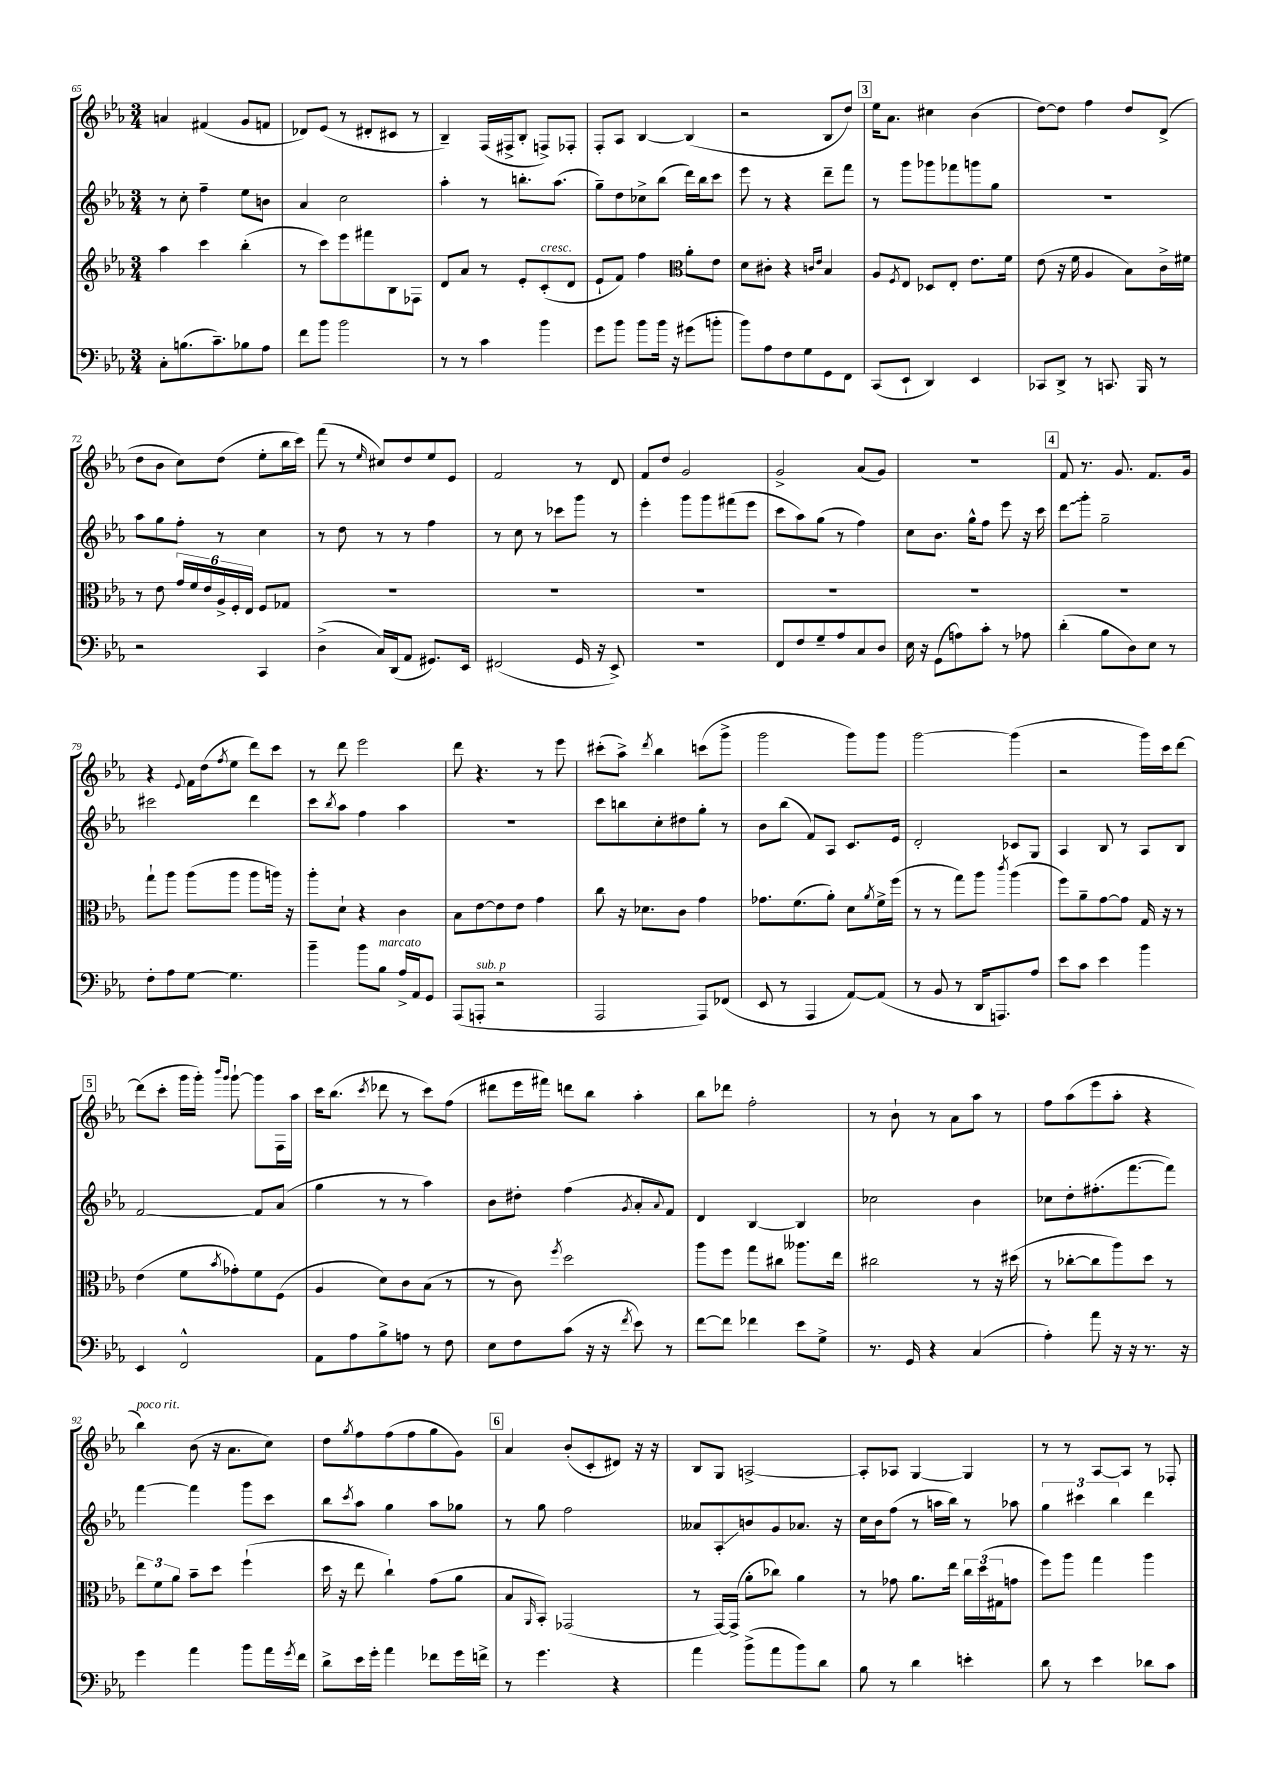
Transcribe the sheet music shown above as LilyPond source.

<<
\new StaffGroup <<
\new Staff = "s0" {
    \clef treble \key ees \major \numericTimeSignature \time 3/4
    a'4 fis'4( g'8 f'8 |
    des'8) ees'8( r8 dis'8-. cis'8 r8 |
    bes4--) f16( fis16-> bes8-. f8->) fes8-. |
    f8-. aes8 bes4~ bes4( |
    r2 bes8 d''8) |
    \mark \markup { \box "3" } ees''16 aes'8. cis''4 bes'4( |
    d''8~) d''8 f''4 d''8 d'8->( |
    d''8 bes'8 c''8) d''8( ees''8-. bes''16 c'''16) |
    f'''8( r8 \grace { ees''16 } cis''8) d''8 ees''8 ees'8 |
    f'2 r8 d'8 |
    f'8 d''8 g'2 |
    g'2-> aes'8( g'8) |
    R2. |
    \mark \markup { \box "4" } f'8 r8. g'8. f'8. g'16 |
    r4 \appoggiatura { ees'8 } f'16 d''16( \acciaccatura { f''8 } ees''8 d'''8) c'''8 |
    r8 d'''8 ees'''2 |
    d'''8 r4. r8 ees'''8 |
    cis'''8-.( aes''8->) \acciaccatura { d'''8 } bes''4 c'''8( g'''8-> |
    g'''2 g'''8) g'''8 |
    g'''2~ g'''4( |
    r2 g'''16) c'''16 d'''8~ |
    \mark \markup { \box "5" } d'''8( c'''8-. g'''16 g'''16-.) \grace { bes'''16 g'''16 } g'''8~-! g'''8 f16 aes''16 |
    c'''16 bes''8.( \acciaccatura { c'''8 } des'''8 r8 c'''8) f''8( |
    dis'''8 ees'''16 fis'''16) d'''8 bes''8 aes''4-. |
    bes''8 des'''8 f''2-. |
    r8 bes'8-! r8 aes'8 aes''8 r8 |
    f''8 aes''8( ees'''8 aes''8-. r4 |
    bes''4^\markup { \italic "poco rit." }) bes'8( r16 aes'8. c''8) |
    d''8 \acciaccatura { g''8 } f''8 f''8( f''8 g''8 g'8) |
    \mark \markup { \box "6" } aes'4 bes'8-.( c'8-. dis'8) r16 r16 |
    bes8 g8 a2~-> |
    a8-. aes8 g4~ g4 |
    r8 r8 aes8~ aes8 r8 fes8-. \bar "|." |
}
\new Staff = "s1" {
    \clef treble \key ees \major \numericTimeSignature \time 3/4
    r8 c''8-. f''4-- ees''8 b'8 |
    aes'4 c''2 |
    aes''4-. r8 b''8.-. aes''8.( |
    g''8--) d''8 ces''8-> bes''8( d'''16) bes''16 c'''8 |
    ees'''8 r8 r4 d'''8-- f'''8 |
    \mark \markup { \box "3" } r8 g'''8 ges'''8 fes'''8 g'''8 g''8 |
    R2. |
    aes''8 g''8 f''8-. r8 c''4 |
    r8 d''8 r8 r8 f''4 |
    r8 c''8 r8 ces'''8 g'''8 r8 |
    ees'''4-. g'''8 g'''8 fis'''8( ees'''8 |
    c'''8 aes''8) g''8( r8 f''4) |
    c''8 bes'8. g''16-^ f''8 ees'''8 r16 c'''16 |
    \mark \markup { \box "4" } \once \override Glissando.style = #'zigzag d'''8\glissando g'''8-. g''2-- |
    cis'''2 d'''4 |
    c'''8 \acciaccatura { bes''8 } aes''8 f''4 aes''4 |
    R2. |
    c'''8 b''8 c''8-. dis''8 g''8-. r8 |
    bes'8 bes''8( f'8) aes8 c'8. ees'16 |
    d'2-. ces'8 g8 |
    aes4 bes8 r8 aes8 bes8 |
    \mark \markup { \box "5" } f'2~ f'8 aes'8( |
    g''4 r8 r8 aes''4) |
    bes'8 dis''8-. f''4( \acciaccatura { g'8 } aes'8-. \appoggiatura { aes'8 } f'8) |
    d'4 bes4~ bes4 |
    ces''2 bes'4 |
    ces''8 d''8-. fis''8.-.( f'''8.~ f'''8) |
    f'''4~ f'''4 g'''8 c'''8 |
    bes''8 \acciaccatura { c'''8 } aes''8 g''4 aes''8 ges''8 |
    \mark \markup { \box "6" } r8 g''8 f''2 |
    aeses'8 aes8-.\glissando b'8 g'8 aes'8. r16 |
    c''16 bes'16 f''8( r8 a''16 bes''16) r8 aes''8 |
    \tuplet 3/2 { g''4 cis'''4 bes''4 } d'''4 \bar "|." |
}
\new Staff = "s2" {
    \clef treble \key ees \major \numericTimeSignature \time 3/4
    aes''4 c'''4 bes''4-.( |
    r8 c'''8) ees'''8 fis'''8 bes8 fes8 |
    d'8 aes'8 r8 ees'8-. c'8-.^\markup { \italic "cresc." }( d'8 |
    ees'8-! f'8) f''4 \clef alto aes'8-. ees'8 |
    d'8 cis'8-. r4 \grace { c'16 ees'16 } bes4 |
    \mark \markup { \box "3" } aes8 \acciaccatura { f8 } ees8 des8 ees8-. ees'8. f'16 |
    ees'8( r16 f'16 aes4 bes8) c'16-> fis'16 |
    r8 ees'8 \tuplet 6/4 { g'16 f'16 ees'16 aes16-> f16-. ees16 } f8 ges8 |
    R2. |
    R2. |
    R2. |
    R2. |
    R2. |
    \mark \markup { \box "4" } R2. |
    g''8-! aes''8 aes''8( aes''8 aes''8 a''16) r16 |
    aes''8-. d'8-! r4 c'4 |
    bes8 ees'8~ ees'8 ees'8 g'4 |
    c''8 r16 des'8. c'8 g'4 |
    ges'8. f'8.( aes'8-.) d'8 \acciaccatura { aes'8 } f'16-> f''16( |
    r8 r8 g''8) aes''8 \acciaccatura { c'''8 } aes''4( |
    f''8) aes'8-- g'8~ g'8 g16 r16 r8 |
    \mark \markup { \box "5" } ees'4( f'8 \acciaccatura { bes'8 } ges'8-.) f'8 f8( |
    aes4 d'8) c'8 bes8( r8 |
    r8 c'8) \acciaccatura { f''8 } d''2 |
    aes''8 f''8 g''8 cis''8 aeses''8. ees''16 |
    cis''2 r8 r16 dis''16( |
    r8 ces''8~-. ces''8 aes''8) d''8 r8 |
    \tuplet 3/2 { ees''8 f'8 aes'8 } bes'8-- d''8 f''4-!( |
    d''16 r16 ees''8 c''4-!) g'8( aes'8 |
    \mark \markup { \box "6" } bes8 \grace { aes,16 } bes,8-.) ges,2( |
    r8 g,16~) g,16->( aes'8-. ces''8) aes'4 |
    r8 ges'8 aes'8. ees''16 \tuplet 3/2 { c''16 d''16( gis16 } g'8 |
    f''8) aes''8 g''4 aes''4 \bar "|." |
}
\new Staff = "s3" {
    \clef bass \key ees \major \numericTimeSignature \time 3/4
    c8-. b8.( c'8.--) bes8 aes8 |
    f'8 bes'8 bes'2 |
    r8 r8 c'4 bes'4 |
    g'8 bes'8 bes'8 bes'16 r16 gis'8( b'8-. |
    bes'8) aes8 f8 g8 g,8 f,8 |
    \mark \markup { \box "3" } c,8( ees,8-! d,4) ees,4 |
    ces,8 d,8-> r8 c,8. bes,,16 r8 |
    r2 c,4 |
    d4->( c16) d,16( aes,8 gis,8.) ees,16 |
    fis,2( g,16 r16 ees,8->) |
    R2. |
    f,8 f8 g8-- aes8 c8 d8 |
    ees16 r16 g,8( a8) c'8-. r8 aes8 |
    \mark \markup { \box "4" } d'4-.( bes8 d8) ees8 r8 |
    f8-. aes8 g8~ g4. |
    bes'4-- bes'8 bes8^\markup { \italic "marcato" } aes16-> aes,16 g,8 |
    aes,,8( a,,8-.^\markup { \italic "sub. p" } r2 |
    aes,,2 aes,,8) fes,8( |
    ees,8 r8 aes,,4 aes,8~) aes,8( |
    r8 bes,8 r8 d,16 a,,8.) aes8 |
    ees'8 c'8 ees'4 bes'4 |
    \mark \markup { \box "5" } ees,4 f,2-^ |
    aes,8 aes8 bes8-> a8 r8 f8 |
    ees8 f8 c'8( r16 r16 \acciaccatura { f'8 } ees'8) r8 |
    f'8~ f'8 fes'4 ees'8 g8-> |
    r8. g,16 r4 c4( |
    aes4-.) aes'8 r16 r16 r8. r16 |
    g'4 aes'4 bes'8 aes'16 \acciaccatura { g'8 } f'16 |
    d'8-> ees'16 g'16-. aes'4 fes'8 g'16 f'16-> |
    \mark \markup { \box "6" } r8 g'4. r4 |
    aes'4 bes'8->( aes'8 bes'8) d'8 |
    bes8 r8 d'4 e'4-. |
    d'8 r8 ees'4 des'8 c'8 \bar "|." |
}
>>
>>
\layout { \context { \Score currentBarNumber = #65 } }
